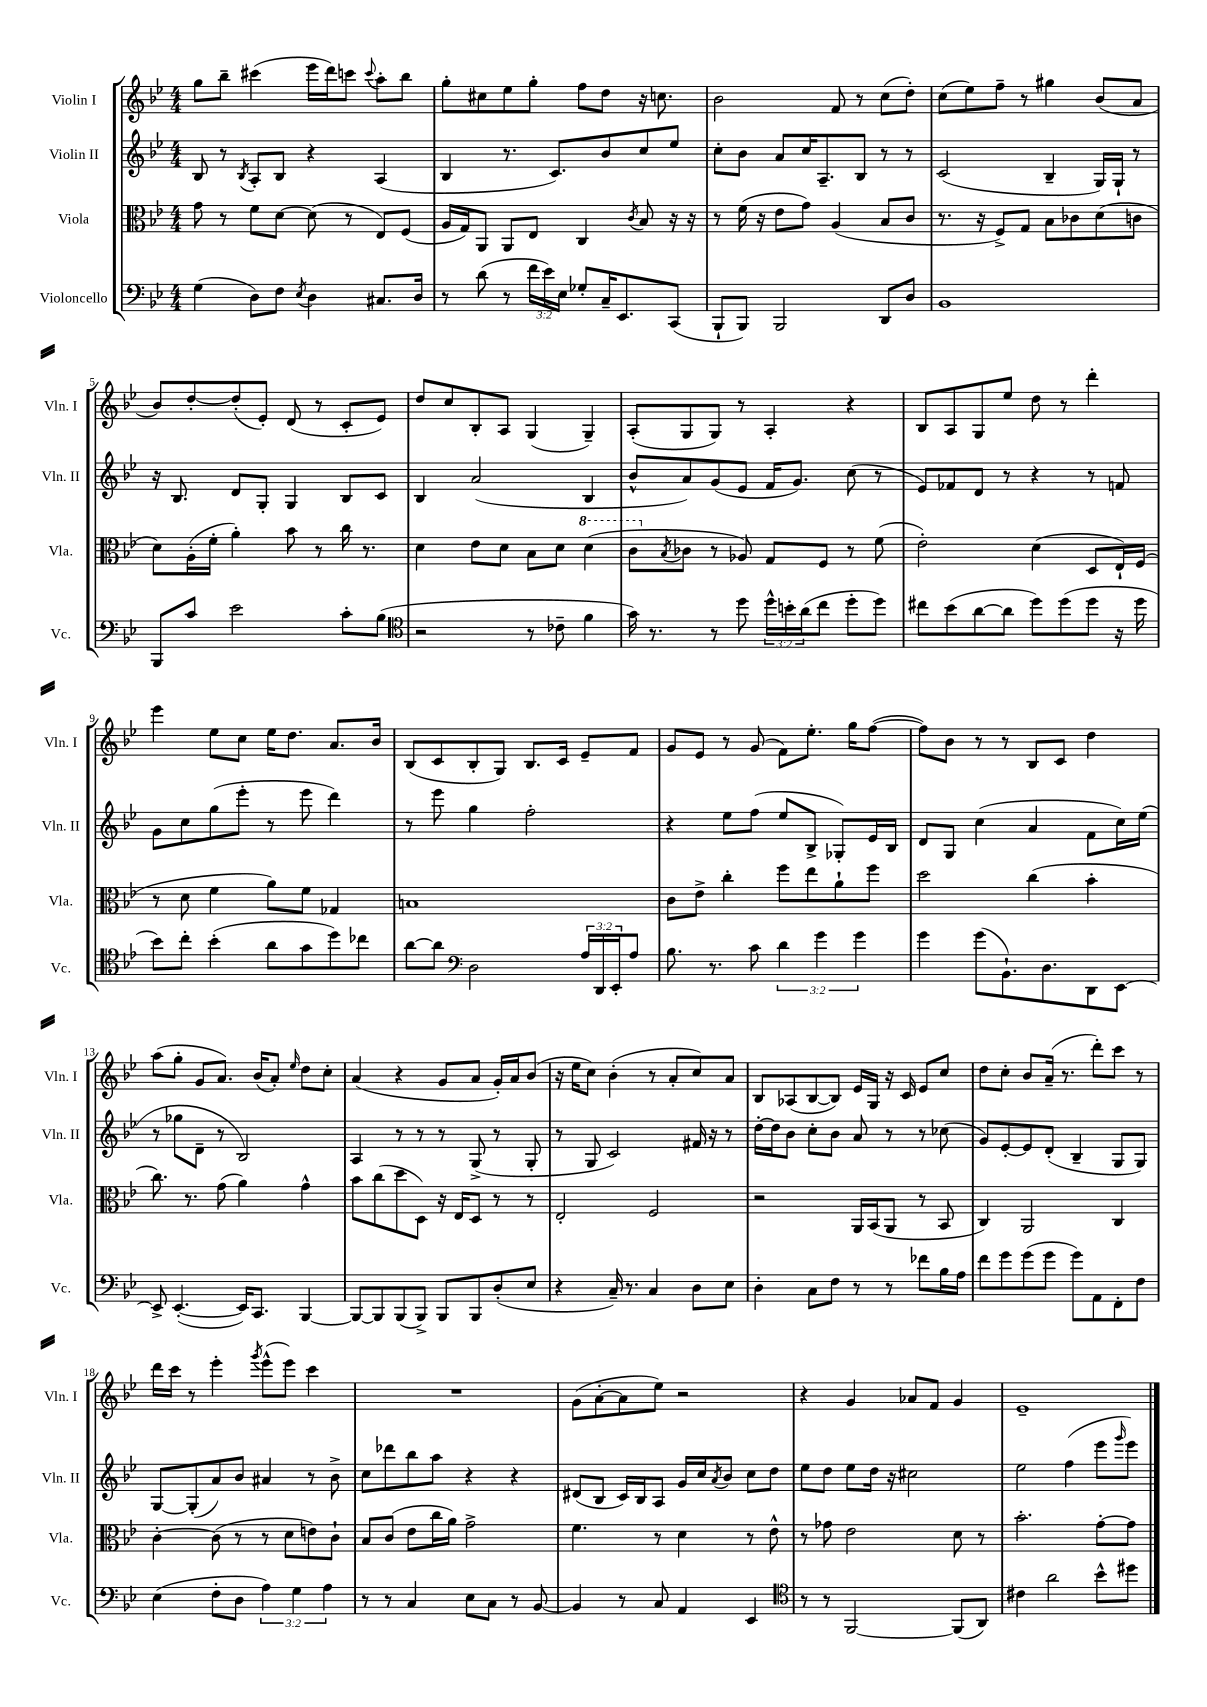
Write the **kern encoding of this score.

**kern	**kern	**kern	**kern
*staff4	*staff3	*staff2	*staff1
*clefF4	*clefC3	*clefG2	*clefG2
*k[b-e-]	*k[b-e-]	*k[b-e-]	*k[b-e-]
*M4/4	*M4/4	*M4/4	*M4/4
(4G	8g	8B-	8gg
.	8r	8r	8bb-~
.	.	8qB-	.
8D)	8f	8A'	(4ccc#
8F	[8d	8B-	.
8qE-	.	.	.
4D	(8d]	4r	16eee-
.	.	.	16ddd)
.	8r	.	8ccc
.	.	.	8qqccc
8.C#	8E-)	(4A	8aa'
.	(8F	.	8bb-
16D	.	.	.
=	=	=	=
8r	16A	4B-	8gg'
.	16G)	.	.
(8d	8AA	.	8cc#
8r	8AA	8.r	8ee-
24f	8E-	.	8gg'
24e-)	.	.	.
.	.	8.c)	.
24E-	.	.	.
8G-'	4C	.	8ff
16C~	.	8b-	8dd
8.EE-	.	.	.
.	8qc	.	.
.	8B-	8cc	16r
.	.	.	8.cc
(8CC	16r	8ee-	.
.	16r	.	.
=	=	=	=
8BBB-`	8r	8cc'	2b-
8BBB-)	(16f	8b-	.
.	16r	.	.
2BBB-	8e-	8a	.
.	8g)	16cc	.
.	.	8.A~	.
.	(4A	.	8f
.	.	8B-	8r
8DD	8B-	8r	(8cc
8D	8c	8r	8dd')
=	=	=	=
1BB-	8.r	(2c	(8cc
.	.	.	8ee-)
.	16r	.	.
.	8F^)	.	8ff~
.	8G	.	8r
.	8B-	4B-~	4gg#
.	8c-	.	.
.	(8d	16G)	(8b-
.	.	16G`	.
.	8c	8r	8a
=	=	=	=
8BBB-	8d)	16r	8b-)
.	.	8.B-	.
8c	(16A'	.	[8dd'
.	16f'	.	.
2e-	4a')	8d	(8dd']
.	.	8G'	8e-')
.	8b-	4G	(8d
.	8r	.	8r
8c'	16cc	8B-	8c'
.	8.r	.	.
(8B-	.	8c	8e-)
=	=	=	=
*clefC4	*	*	*
2r	4d	4B-	8dd
.	.	.	8cc
.	8e-	(2a	8B-'
.	8d	.	8A
8r	8B-	.	(4G
8c-~	8d	.	.
4f	(4dd	4B-	4G~)
=	=	=	=
16g)	8cc	8b-^^	(8A'
8.r	.	.	.
.	8qB-	.	.
.	8c-	8a)	8G
8r	8r	(8g	8G)
8dd	8A-)	8e-	8r
24dd^^	8G	16f	4A'
24b'	.	.	.
.	.	8.g)	.
(24a	.	.	.
8cc	8F	.	.
8dd'	8r	(8cc	4r
8dd)	(8f	8r	.
=	=	=	=
8cc#	2e-')	8e-)	8B-
(8b-	.	8f-	8A
[8a	.	8d	8G
8a]	.	8r	8ee-
8dd)	(4d	4r	8dd
(8dd	.	.	8r
8dd	8D	8r	4ddd'
16r	16E-`)	8f	.
16dd	(16F	.	.
=	=	=	=
8b-)	8r	8g	4eee-
8cc'	8d	8cc	.
(4b-'	4f	(8gg	8ee-
.	.	8eee-'	8cc
8a	8a)	8r	16ee-
.	.	.	8.dd
8g	8f	8eee-	.
8dd)	4G-	4ddd)	8.a
8cc-	.	.	.
.	.	.	16b-
=	=	=	=
[8a	1B	8r	(8B-
8a]	.	8eee-	8c
*clefF4	*	*	*
2D	.	4gg	8B-'
.	.	.	8G)
.	.	2ff'	8.B-
.	.	.	16c
24A	.	.	8e-~
24DD	.	.	.
24EE-'	.	.	.
8A	.	.	8f
=	=	=	=
8.B-	8c	4r	8g
.	8e-^	.	8e-
8.r	.	.	.
.	4cc'	8ee-	8r
8c	.	(8ff	(8g
6d	8ff	8ee-	8f)
.	8ee-	8B-^	8.ee-'
6g	.	.	.
.	8a`	8G-')	.
.	.	.	16gg
6g	.	.	.
.	8ff	16e-	([8ff
.	.	16B-	.
=	=	=	=
4g	2dd	8d	8ff])
.	.	8G	8b-
(8g	.	(4cc	8r
8.BB-`)	.	.	8r
.	(4cc	4a	8B-
8.D	.	.	.
.	.	.	8c
8DD	4b-'	8f	4dd
[8EE-	.	16cc)	.
.	.	(16ee-	.
=	=	=	=
8EE-^]	8.cc)	8r	(8aa
([4.EE-'	.	8gg-	8gg'
.	8.r	.	.
.	.	8d~	8g
.	(8g	8r	8.a)
16EE-])	4a)	2B-)	.
8.CC	.	.	(16b-
.	.	.	8a')
.	.	.	16qqee-
[4BBB-	4g^^	.	8dd
.	.	.	8cc'
=	=	=	=
8BBB-_	8b-	4A	(4a
8BBB-]	(8cc	.	.
(8BBB-	8dd	8r	4r
8BBB-^)	8D)	8r	.
8BBB-	16r	8r	8g
.	16E-	.	.
8BBB-	8D	(8G^	8a
(8D'	8r	8r	16g')
.	.	.	16a
8E-	8r	8G'	(8b-
=	=	=	=
4r	2E-'	8r	16r
.	.	.	16ee-
.	.	8G	8cc)
16C~)	.	2c)	(4b-'
8.r	.	.	.
4C	2F	.	8r
.	.	.	8a'
8D	.	16f#	8cc)
.	.	16r	.
8E-	.	8r	8a
=	=	=	=
4D'	2r	[16dd'	8B-
.	.	16dd]	.
.	.	8b-	(8A-
8C	.	8cc'	[8B-
8F	.	8b-	8B-])
8r	16AA	8a	16e-
.	(16BB-	.	16G
8r	8AA	8r	16r
.	.	.	16c
8f-	8r	8r	8e-
16B-	8BB-	(8cc-	8cc
16A	.	.	.
=	=	=	=
8f	4C)	8g)	8dd
8g	.	[8e-'	8cc'
(8g	2AA	8e-]	8b-
8g	.	(8d'	(16a~
.	.	.	8.r
8g)	.	4B-~	.
8AA	.	.	8ddd')
8FF'	4C	8G	8ccc
8F	.	8G)	8r
=	=	=	=
(4E-	[4c'	[8G	16ddd
.	.	.	16ccc
.	.	(8G']	8r
8F'	(8c]	8a)	4eee-'
8D	8r	8b-	.
.	.	.	8qggg
6A)	8r	4a#	(8eee-^^
.	8d	.	8eee-)
6G	.	.	.
.	8e)	8r	4ccc
6A	.	.	.
.	8c`	8b-^	.
=	=	=	=
8r	8B-	8cc	1r
8r	(8c	8ddd-	.
4C	8e-	8bb-	.
.	16cc	8aa	.
.	16a)	.	.
8E-	2g^	4r	.
8C	.	.	.
8r	.	4r	.
[8BB-	.	.	.
=	=	=	=
4BB-]	4.f	(8d#	(8g
.	.	8B-	[8a'
8r	.	16c)	8a]
.	.	16B-	.
8C	8r	8A	8ee-)
4AA	4d	16g	2r
.	.	16cc	.
.	.	8qa	.
.	.	8b-	.
4EE-	8r	8cc	.
.	8e-^^	8dd	.
=	=	=	=
*clefC4	*	*	*
8r	8r	8ee-	4r
8r	8g-	8dd	.
[2FF	2e-	8ee-	4g
.	.	16dd	.
.	.	16r	.
.	.	2cc#	8a-
.	.	.	8f
(8FF]	8d	.	4g
8AA)	8r	.	.
=	=	=	=
4c#	2.b-'	2ee-	1e-~
2a	.	.	.
.	.	(4ff	.
8b-^^	[8g'	8eee-	.
.	.	16qqggg	.
8dd#	8g]	8eee-)	.
==	==	==	==
*-	*-	*-	*-
